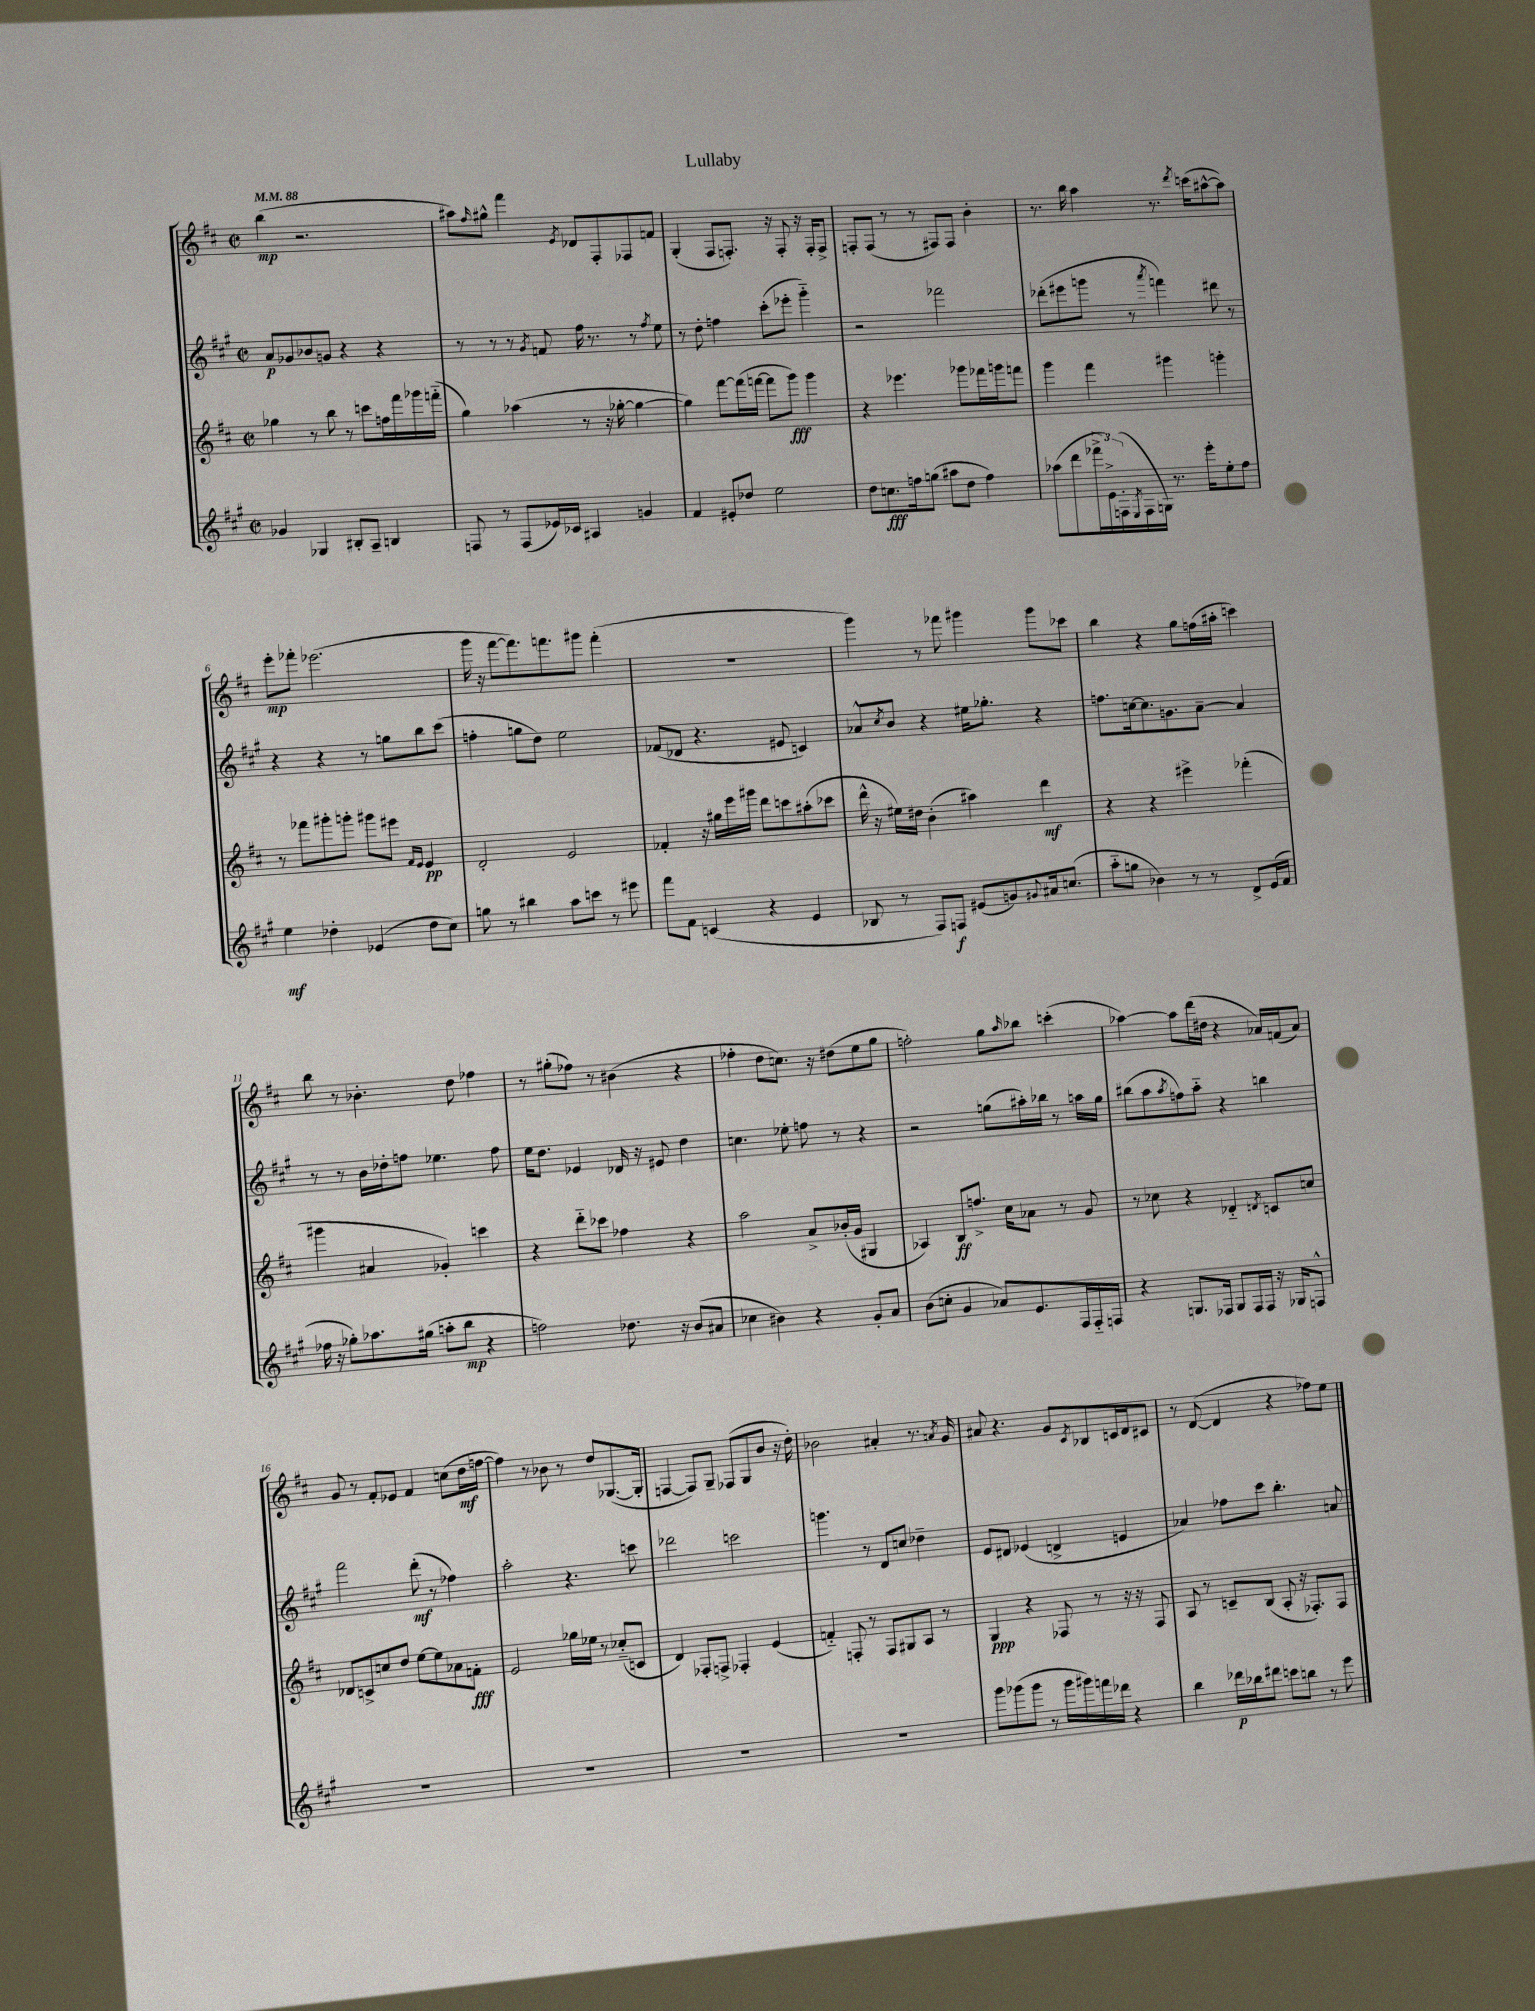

**kern	**kern	**kern	**kern
*staff4	*staff3	*staff2	*staff1
*clefG2	*clefG2	*clefG2	*clefG2
*k[f#c#g#]	*k[f#c#]	*k[f#c#g#]	*k[f#c#]
*M2/2	*M2/2	*M2/2	*M2/2
*met(c|)	*met(c|)	*met(c|)	*met(c|)
*MM88	*MM88	*MM88	*MM88
4g-/	4gg-\	8a/L	(4bb\
.	.	8g-/	.
4G-/	8r	8b-/	2.r
.	8bb\	8g/J	.
8B#'/L	8r	4r	.
8A~/J	8ccc\L	.	.
4B/	16ff\L	4r	.
.	16fff#\	.	.
.	16ggg-\	.	.
.	(16fff'~\JJ	.	.
=	=	=	=
8F/	4gg\)	8r	8aa#\L)
.	.	.	16qqff#/
8r	.	8r	8gg#^^\J
(8F/L	(4aa-\	8r	4fff#\
.	.	8qg#/	.
16e-/L)	.	8f/	.
16c-/JJ	.	.	.
.	.	.	8qe/
4A#/	8r	16ff#\	8d-/L
.	.	8.r	.
.	16r	.	8F#'/
.	[16gg-'\	.	.
4g/	4gg-\_	8r	8F-/
.	.	8qff#/	.
.	.	8ee\	8f/J
=	=	=	=
4f#/	4gg-\])	8r	(4G'/
.	.	8dd'\	.
8e#'/L	[8fff#\L	4ff\	8F#/L
8dd-/J	(16fff#\]L	.	8.F'/J)
.	[16fff\JJ	.	.
2ee\	8fff\]L	(8ccc#'\L	.
.	.	.	16r
.	8ggg\J)	8eee-'\J	8F'/
.	4ggg\	4ggg#'~\)	16r
.	.	.	16F'/LK
.	.	.	8F^/J
=	=	=	=
8dd\L	4r	2r	8F'/L
8.cc\	.	.	(8F/J
.	4.eee-\	.	8r
16ff\k	.	.	.
(8gg\J	.	.	8r
8aa#\L	.	2fff-\	8F#/L)
8dd\J	8ggg-\L	.	8F#/J
4ff\)	16fff-\L	.	4b'\
.	16ggg\J	.	.
.	8fff\J	.	.
=	=	=	=
(8aa-\L	4ggg\	(8ddd-'\L	8.r
8ddd\	.	8eee#\	.
.	.	.	16bb\
24fff-^\L	4fff#\	8ggg\J	4aa\
24e^\)	.	.	.
(24F'\	.	.	.
8qE/	.	.	.
16F\	.	8r	.
16G\JJ)	.	.	.
.	.	8qaaa/	.
8.r	4ggg#\	4fff\)	8.r
.	.	.	8qddd/
16eee'\LK	.	.	(16ccc\LK
8ee'\	4ggg'\	8ddd#\	[8aa#^^\
8ff#\J	.	8r	8aa#\]J)
=	=	=	=
4ee\	8r	4r	8eee'\L
.	8fff-\L	.	8fff-'\J
4dd-'\	8ggg#'\	4r	(2.eee-\
.	8ggg'\J	.	.
(4e-/	8ggg#\L	8r	.
.	8eee#\J	8gg\L	.
.	16qqf#/LL	.	.
.	16qqe/JJ	.	.
8dd-\L	4e/	8bb\	.
8cc#\J)	.	(8ccc#\J	.
=	=	=	=
8gg\	2d'/	4ff'\	16ggg\
.	.	.	16r
8r	.	.	[8fff#\L
4bb#\	.	8gg\L	8.fff#\])
.	.	8dd\J)	.
.	.	.	8.fff\
8aa\L	2e/	2ee\	.
8ccc\J	.	.	8ggg#\J
8r	.	.	(4fff'\
8eee#\	.	.	.
=	=	=	=
8fff#\L	4f-'/	(8f-/L	1r
8f#\J	.	8d-/J	.
(4c/	16r	4.r	.
.	16gg#\LL	.	.
.	16eee\	.	.
.	16ggg#\JJ	.	.
4r	8ddd\L	.	.
.	8ccc\	8e#/	.
4e/	(8aa#'\	4c/)	.
.	8ccc-\J	.	.
=	=	=	=
8B-/	16ddd^^\	8a-^^/L	4ggg\)
.	16r	.	.
.	.	8qcc#/	.
8r	16ee#\LL)	8b/J	.
.	16dd#\JJ	.	.
8F#/L)	(4b'\	4r	8r
8F/J	.	.	8fff-\
(8e#/L	4aa#\)	16ee#\LK	4ggg#\
.	.	8.gg-'\J	.
8g/)	.	.	.
8qqg#/	.	.	.
16a#/k	4ddd\	4r	8ggg#\L
(8.cc/J	.	.	.
.	.	.	8ccc-\J
=	=	=	=
8aa'~\L	4r	8.ff\L	4bb\
8gg\J	.	.	.
.	.	[16cc\k	.
4b-\)	4r	8.cc\]	4r
.	.	8.g\	.
8r	4eee#^\	.	8gg\L
8r	.	[8a~\J	(16ff\L
.	.	.	16aa#'\JJ
8d^/L	(4fff-'\	4a/]	4ccc\)
(16e/L	.	.	.
16f#/JJ	.	.	.
=	=	=	=
16ff-\	4ggg#\	8r	8bb\
16r	.	.	.
8gg-'\L)	.	8r	8r
8.aa-\	4a#/	16b\LL	4.b-'\
.	.	16dd-'\J	.
.	.	8ff\J	.
(16gg#\Jk	.	.	.
8aa'\L	4g-'/)	4.ee-\	.
8bb\J	.	.	8dd\
4r	4ccc\	.	4ff-\
.	.	8ff\	.
=	=	=	=
2ff\)	4r	16ee\LK	8r
.	.	8.dd\J	.
.	.	.	(8gg#'\L
.	8ddd'~\L	4e-/	8ff-\J)
.	8ccc-\J	.	8r
8.dd-\	4ff-\	16d-/	(4b#\
.	.	16r	.
.	.	8e#/	.
16r	.	.	.
(8b/L	4r	4dd\	4r
8a#/J	.	.	.
=	=	=	=
4cc-\	2aa\	4.cc\	4ff-'\
4b#\)	.	.	8dd\L
.	.	8ee-'\	8.cc\J)
4r	8a^/L	8ff\	.
.	.	.	16r
.	(16b-'/L	8r	(8dd#\L
.	16g/JJ	.	.
8g#'/L	4G#/	4r	8ee\
8a/J	.	.	8gg\J
=	=	=	=
(8b\L	4A-/)	2r	2ff'\)
8cc'\J	.	.	.
4g#/	8B/L	.	.
.	8.ff^/J	.	.
8a-/L)	.	(8gg\L	8gg\L
.	16cc#\LK	.	.
.	.	.	16qqaa/
8.e/	8a-\J	16aa#'\L)	8bb-\J
.	.	16bb-\JJ	.
.	8r	8r	(4ccc'\
16F#/L	.	.	.
16F#'~/	8g/	16aa\LL	.
16F/JJ	.	16gg\JJ	.
=	=	=	=
4r	8r	(8bb#\L	[4aa-\)
.	8cc-\	8aa\	.
.	.	8qaa/	.
8.G/L	4r	8ff\)	8aa-\]L
.	.	8aa'~\J	(16ddd\L
16F-/Jk	.	.	16dd#\JJ
8G/L	4d-'~/	4r	4r
16F-/L	.	.	.
16F-/JJ	.	.	.
.	8qd/	.	.
16r	8c/L	4bb\	16a-/LL)
16G-/LK	.	.	(16f/J
8F^^/J	8cc/J	.	8a-/J)
=	=	=	=
1r	8d-/L	2fff#\	8g/
.	8c^/	.	8r
.	8cc/	.	8f#'/L
.	8dd/J	.	8e-/J
.	[8ee\L	(8ddd'\	4f#/
.	8ee\]	8r	.
.	8a-\	4ff-\)	(8cc\L
.	8f'\J	.	16dd\L
.	.	.	[16ff\JJ
=	=	=	=
1r	2e/	2aa'\	4ff\])
.	.	.	8r
.	.	.	8b-\
.	16gg-\LL	4.r	8r
.	16ee-\JJ	.	.
.	8r	.	8dd/L
.	(8cc-'~/L	.	([8.G-/
.	8c/J	8ccc\	.
.	.	.	16G-'/]Jk
=	=	=	=
1r	4d/)	2ddd-\	[4F/
.	8F-'/L	.	8F/]L)
.	8F^/J	.	8G~/J
.	4F-'/	2ccc\	(8F-/L
.	.	.	8G/
.	(4e/	.	8b/J
.	.	.	16r
.	.	.	16dd'\)
=	=	=	=
1r	4f'~/)	4.ggg\	2b-\
.	8F'/	.	.
.	8r	8r	.
.	8F/L	8d/L	4a#'/
.	8G#/	8cc/J	.
.	8A/J	4dd-~\	8.r
.	8r	.	.
.	.	.	8qa/
.	.	.	16g/
=	=	=	=
8ggg#\L	4G/	8e/L	8a#/
(8ggg-\	.	8d#/J	4.r
8ggg-\J	4r	(4e-/	.
8r	.	.	.
16ggg-\LL	8F-/	4d^/	8g/L
16ggg#\)	.	.	.
.	.	.	8qc#/
16fff\	8r	.	8B-/
16ddd-\JJ	.	.	.
4r	16r	4e/	16c/L
.	16r	.	16d/J
.	8F-/	.	8c#/J
=	=	=	=
4bb\	8A/	4a-/)	8r
.	8r	.	([8d/
16ddd-\LL	8c~/L	8ff-\L	4d/]
16bb-\J	.	.	.
8ddd#\J	(8B/J	8ccc#\J	.
8ccc\L	8A'/	4.bb'\	4r
8bb\J	16r	.	.
.	8.F-'/L)	.	.
8r	.	.	8ff-\L)
8eee\	8F-/J	8a/	8ee\J
==	==	==	==
*-	*-	*-	*-
